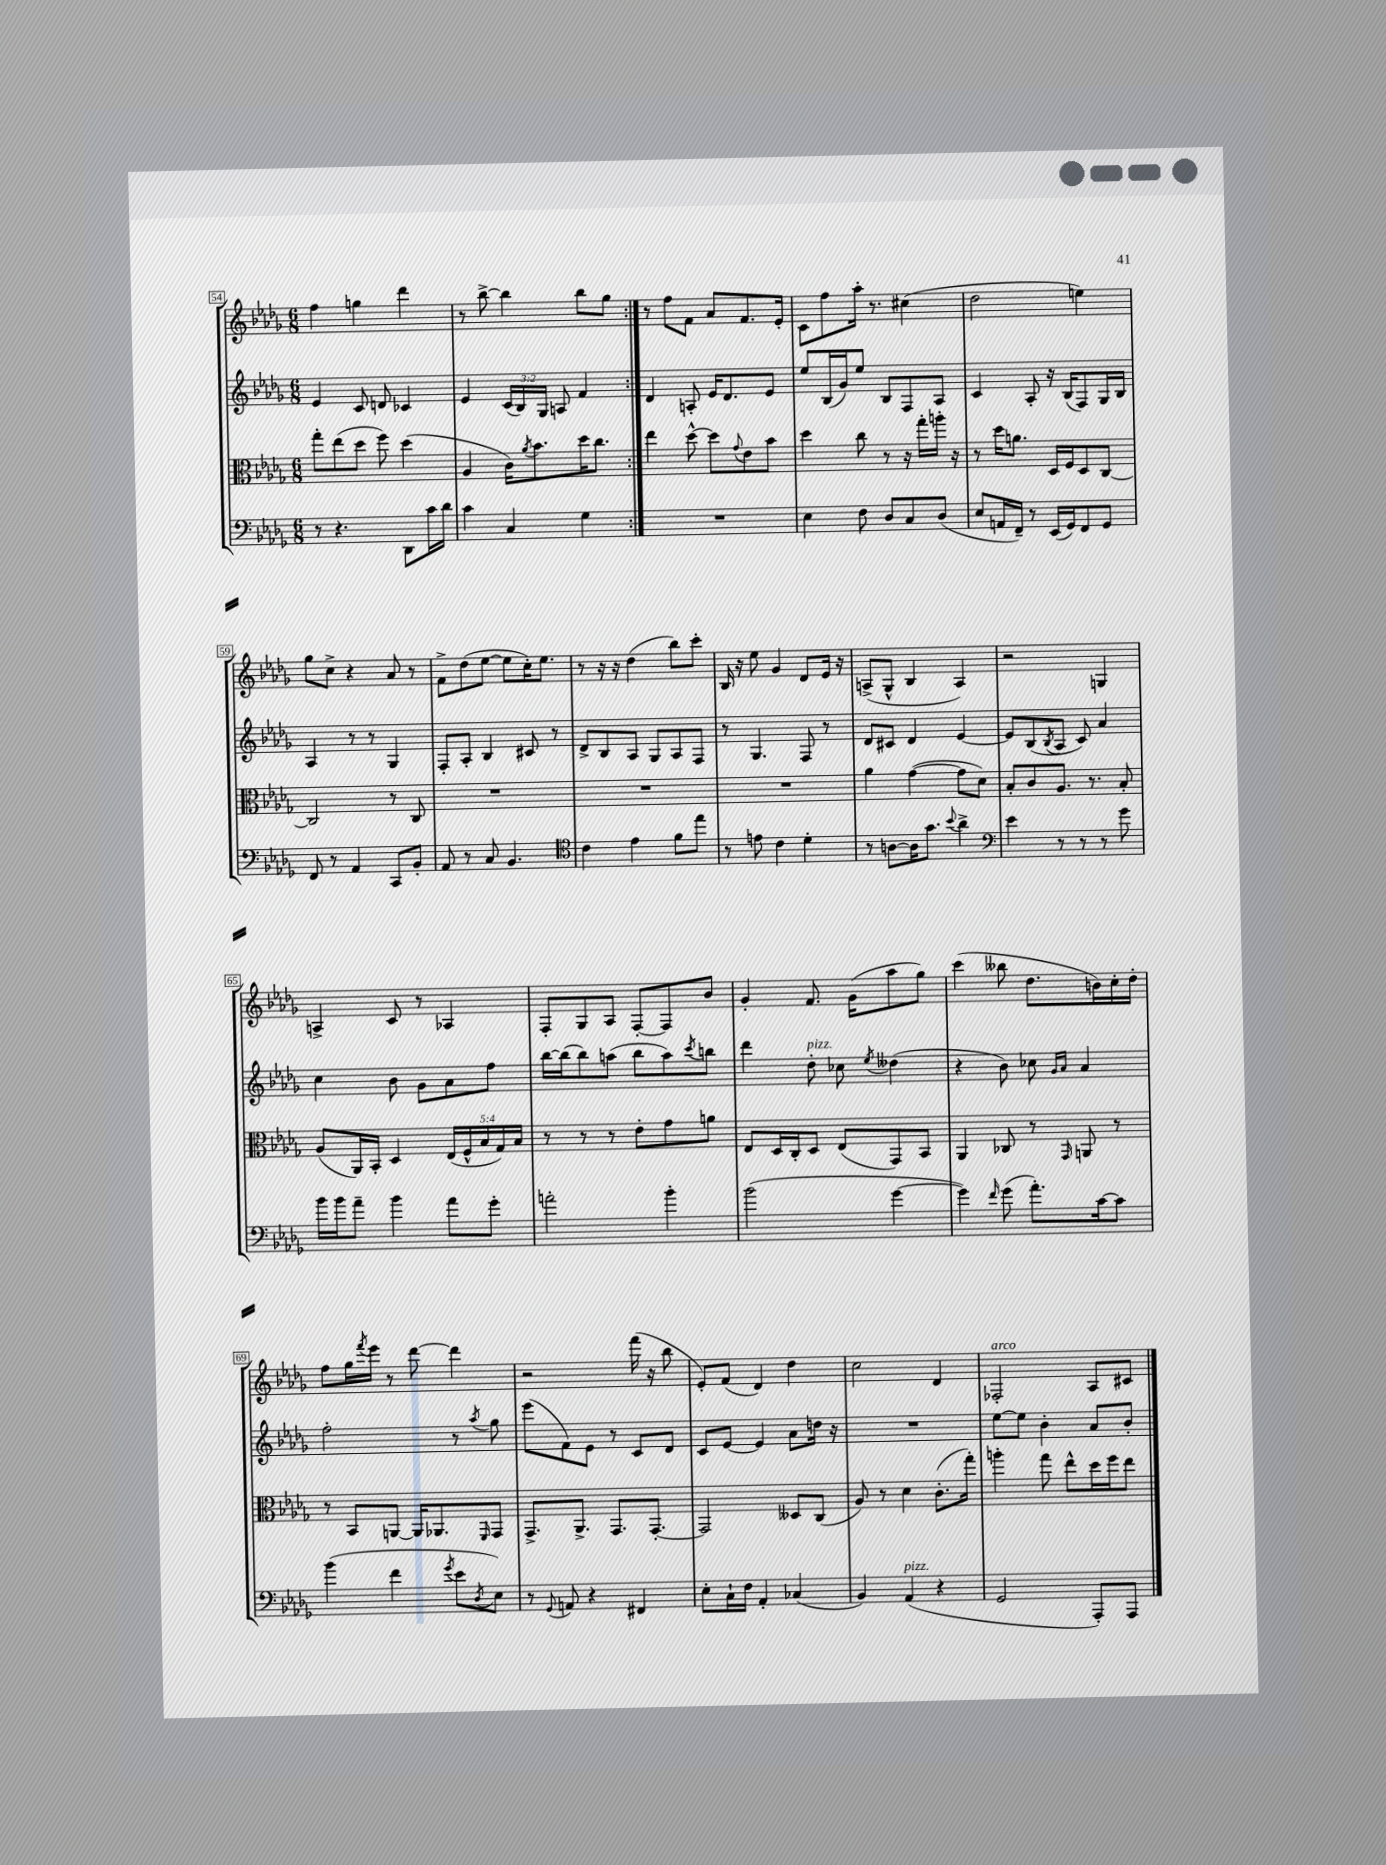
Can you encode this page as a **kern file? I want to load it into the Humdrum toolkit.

**kern	**kern	**kern	**kern
*staff4	*staff3	*staff2	*staff1
*clefF4	*clefC3	*clefG2	*clefG2
*k[b-e-a-d-g-]	*k[b-e-a-d-g-]	*k[b-e-a-d-g-]	*k[b-e-a-d-g-]
*M6/8	*M6/8	*M6/8	*M6/8
8r	8gg-'	4e-	4ff
4.r	(8ee-	.	.
.	8dd-	8c	4gg
.	8ff)	8d	.
8DD-	(4dd-	4c-	4ddd-
16c	.	.	.
16d-	.	.	.
=	=	=	=
4c	4A-	4e-	8r
.	.	.	[8bb-^
4C	16c)	(24c	4bb-]
.	.	24B-)	.
.	8qa-	.	.
.	8.b-	.	.
.	.	24G-	.
.	.	8A	.
4G-	16dd-	4f	8bb-
.	8.cc	.	.
.	.	.	8gg-
=:|!	=:|!	=:|!	=:|!
2.r	4ee-	4d-	8r
.	.	.	8ff
.	[8dd-^^	8A'	8f
.	8dd-]	16e-	8a-
.	.	8.d-	.
.	8qqg-	.	.
.	8e-	.	8.f
.	8b-	8e-	.
.	.	.	16e-'
=	=	=	=
4E-	4dd-	8ee-	8c
.	.	(16B-	8ff
.	.	16g-)	.
8F	8cc	8ee-	16aa-'
.	.	.	8.r
8D-	8r	8B-	.
8C	16r	8F	(4cc#
.	16gg-'	.	.
(8D-	16aa'	8A-	.
.	16r	.	.
=	=	=	=
8E-	8r	4c	2dd-
16AA	16dd-	.	.
16FF~)	8.a	.	.
8r	.	8A-'	.
(16EE-	16D-	16r	.
16GG-)	16F	(16B-	.
8FF	8D-	8F)	4ee)
8GG-	[8C	16G-	.
.	.	16B-	.
=	=	=	=
8FF	2C]	4A-	8gg-
8r	.	.	8cc^
4AA-	.	8r	4r
.	.	8r	.
8CC	8r	4G-	8a-
8BB-'	8C	.	8r
=	=	=	=
8AA-	2.r	8F'	8f^
8r	.	8A-'	(8dd-
8C	.	4B-	[8ee-
4.BB-	.	.	8ee-]
.	.	8c#	16cc')
.	.	.	8.ee-
.	.	8r	.
=	=	=	=
*clefC4	*	*	*
4c	2.r	8d-^	8r
.	.	8B-	16r
.	.	.	16r
4e-	.	8A-	(4dd-
.	.	8G-	.
8f	.	8A-	8bb-)
8ee-	.	8F	8ccc'
=	=	=	=
8r	2.r	8r	16B-
.	.	.	16r
8e	.	4.G-	8ee-
4c	.	.	4g-
4d-'	.	8F	8d-
.	.	8r	16e-
.	.	.	16r
=	=	=	=
8r	4a-	8d-	(8A^
[8A	.	8c#	8G-^^
16A]	([4g-	4d-	4B-
8.g-	.	.	.
8qqb-	.	.	.
4a-^	8g-]	[4e-	4A)
.	8d-)	.	.
=	=	=	=
*clefF4	*	*	*
4e-	8B-'	8e-]	2r
.	8c	(8B-	.
.	.	8qB-	.
8r	8.A-	8A-	.
8r	.	8c)	.
.	8.r	.	.
8r	.	4a-	4G
8g-	8B-'	.	.
=	=	=	=
16b-	(8A-	4cc	4A^
16b-	.	.	.
8a-~	16AA-)	.	.
.	16BB-'	.	.
4b-	4D-	8b-	8c
.	.	8g-	8r
8a-	(20E-	8a-	4A-
.	20F^^	.	.
.	20B-	.	.
8g-'	.	8ff	.
.	20G-)	.	.
.	20B-	.	.
=	=	=	=
2a'	8r	[16bb-	8F'
.	.	(16bb-]	.
.	8r	8bb-)	8G-
.	8r	(8aa	8A-
.	8e-'	8bb-	[8F'
4b-'	8g-	8aa)	8F]
.	.	8qccc	.
.	8a	8bb	8b-
=	=	=	=
(2b-	8E-	4ddd-	4g-'
.	16D-	.	.
.	16C'	.	.
.	8D-	8dd-'	8.f
.	(8E-	8cc-	.
.	.	.	(16g-
.	.	8qee-	.
[4g-	8GG-)	(4dd--	8aa-
.	8BB-	.	8gg-)
=	=	=	=
4g-])	4AA-	4r	(4ccc
16qqf	.	.	.
(8g-	8C-	8b-)	8bb--
8.a-')	8r	8cc-	8.dd-
.	.	16qqg-	.
.	16qqGG-	16qqa-	.
.	8AA	4a-	.
[16c	.	.	16b)
8c]	8r	.	16cc'
.	.	.	16dd-'
=	=	=	=
(4b-	8r	2ff'	8ff
.	8BB-	.	16gg-
.	.	.	8qfff
.	.	.	16eee-
4f	[8AA	.	8r
.	16AA]	.	[8ddd-
.	8.AA-	.	.
8qg-	.	.	.
8e-	.	8r	4ddd-]
8qD-	16qqFF	8qaa-	.
8E-)	8GG-	8gg-	.
=	=	=	=
8r	8.GG-^	(8eee-	2r
8qqGG-	.	.	.
8AA	.	8f)	.
.	8.AA-^	.	.
4r	.	8e-	.
.	8.GG-	8r	.
4FF#	.	8c	(16fff
.	[8.GG-'	.	16r
.	.	8d-	8bb-
=	=	=	=
8E-'	2GG-]	8c	8e-')
16C`	.	[8e-	(8f
16F	.	.	.
4AA-'	.	4e-]	4d-)
(4C-	8D--	8a-	4dd-
.	(8C	16dd	.
.	.	16r	.
=	=	=	=
4BB-)	8A-)	2.r	2cc
.	8r	.	.
(4AA-	4d-	.	.
4r	(8.c'	.	4d-
.	16gg-')	.	.
=	=	=	=
2GG-	4aa'	[8ee-	2F-'
.	.	8ee-]	.
.	8gg-	4b-'	.
.	8ee-^^	.	.
8AAA-')	16dd-	8a-	8A-
.	16ff	.	.
8AAA-	8ee-	8b-'	8c#
==	==	==	==
*-	*-	*-	*-
